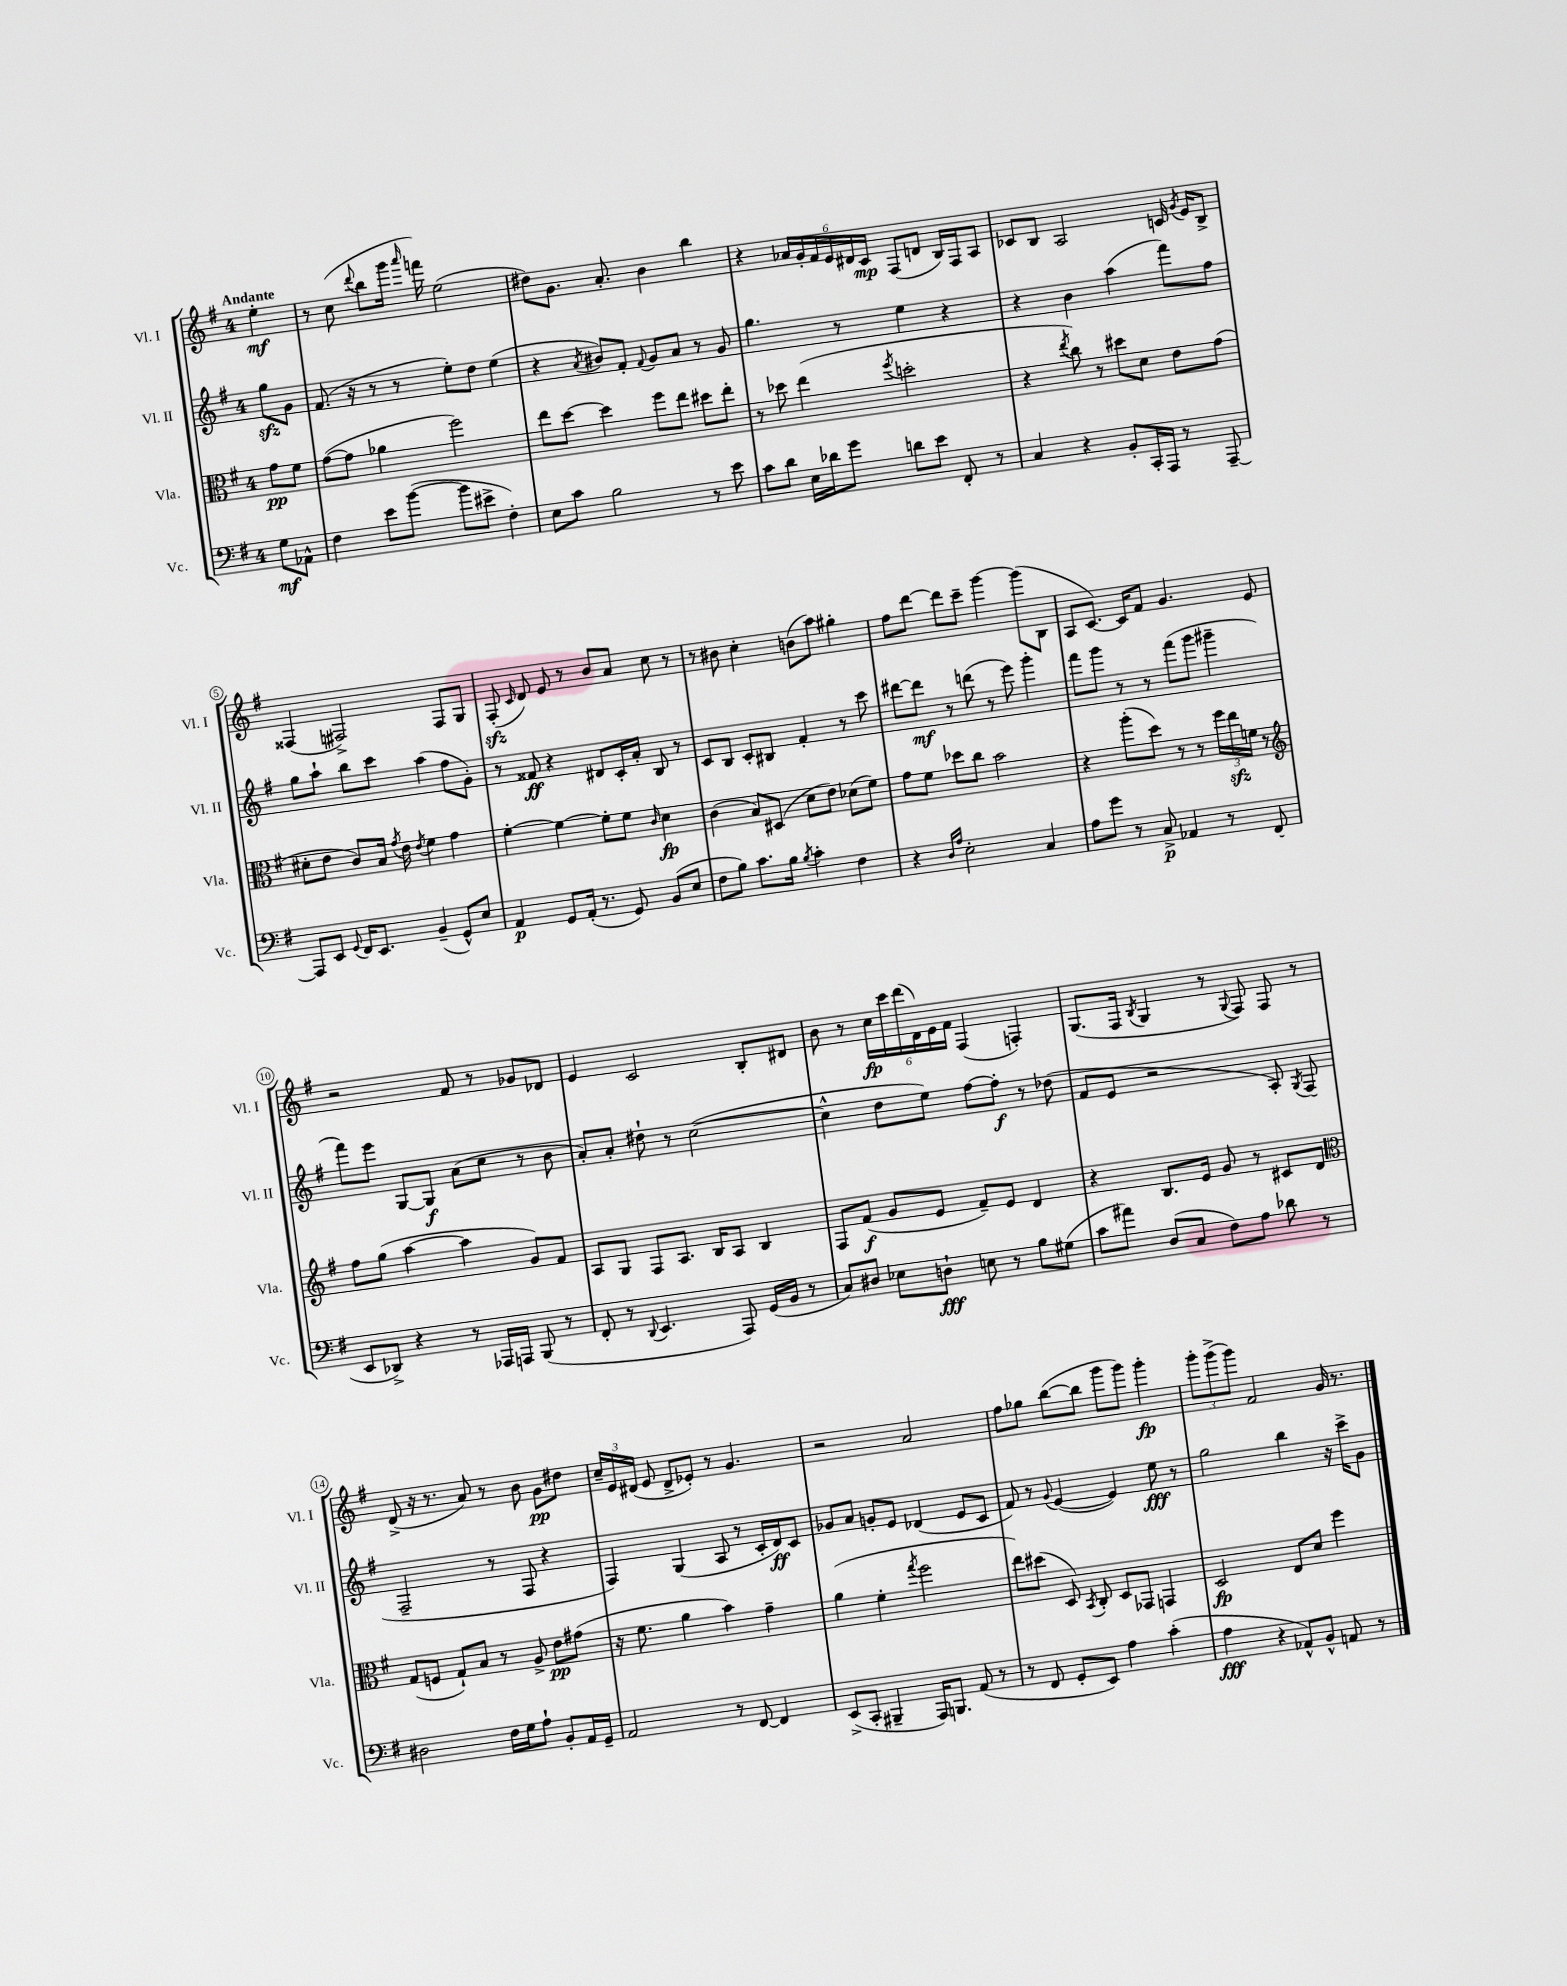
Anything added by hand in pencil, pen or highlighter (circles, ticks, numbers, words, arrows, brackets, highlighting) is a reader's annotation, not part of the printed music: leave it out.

**kern	**kern	**kern	**kern
*staff4	*staff3	*staff2	*staff1
*clefF4	*clefC3	*clefG2	*clefG2
*k[f#]	*k[f#]	*k[f#]	*k[f#]
*M4/4	*M4/4	*M4/4	*M4/4
8G	8g	8gg	4ee'
8AA-^^	8f#	8g	.
=	=	=	=
4F#	([8g	(8.f#	8r
.	8g]	.	(8cc
.	.	16r	.
.	.	.	8qqddd
8e	4a-	8r	8bb
([8b	.	8r	16ggg
.	.	.	16qqaaa
.	.	.	16fff)
8b]	2ff#)	8ee')	(2ee
8e#^	.	8dd	.
4F#')	.	(4ee	.
=	=	=	=
8E	8ee	4r	8dd#)
8c	[8dd	.	8.g
.	.	8qa	.
2B	4dd]	8b#)	.
.	.	.	8.a'
.	.	8f#'	.
.	.	8qqf#	.
.	8ff#	8g	4b
.	8ee	8a	.
8r	8dd#	8r	4bb
8e	8ee'	8g	.
=	=	=	=
8c	8r	4.gg	4r
8d	8dd-	.	.
16E	(4ee	.	24a-
.	.	.	24g'
16d-	.	.	.
.	.	.	24f#
8g	.	8r	24e
.	.	.	24d#
.	.	.	24c
.	8qff#	.	.
8d	2dd'	4ee	(8F#
8e	.	.	8d
8FF#'	.	4r	16B)
.	.	.	16F#
8r	.	.	8A
=	=	=	=
4C	4r	4r	8c-
.	.	.	8B
.	8qee	.	.
4r	8cc)	4b	2A
.	8r	.	.
8BB'	8dd#	(4aa	.
16CC'	8d	.	.
16AAA	.	.	.
8r	8e	8fff#)	16c
.	.	.	8qg
.	.	.	16e
[8AAA~	(8g	8ff#	8B^
=	=	=	=
8AAA]	8d#'	8gg	(4F##
8EE	8e	8aa`	.
8qqGG	.	.	.
16FF#	8c)	8bb	2F#^)
8.EE	.	.	.
.	16B	8ccc	.
.	8qg	.	.
.	16e	.	.
.	8qe	.	.
(4BB~	4f#	(4aa	.
8GG^^)	4g	8ff#	8F#
8E	.	8g')	8G
=	=	=	=
4AA	[4f#'	8r	(8F#'
.	.	.	16qqc
.	.	8f##	8d)
8GG	4f#_	4r	8e
(16AA'	.	.	8r
8.r	.	.	.
.	8f#']	8d#	8b
8GG)	8f#	16c'	8a
.	.	16a'	.
.	16qqc	.	.
(8BB	4d	8B	8cc
8E	.	8r	8r
=	=	=	=
8F#	(4c	8c	8r
8B)	.	8B	8b#
8.c	8B)	8c'	4cc'
.	(8D#	8B#	.
16B	.	.	.
8qB	.	.	.
4c'	8d	4f#'	(8b
.	8e)	.	8aa)
4F#	(8d-	8r	4gg#'
.	8f#)	8ccc	.
=	=	=	=
4r	8g	[8ddd#	8ff#
.	8f#	8ddd#]	[8ddd
16qqD	.	.	.
16qqA	.	.	.
2E'	8dd-	8r	8ddd]
.	8cc	(8ddd	8ccc~
.	2b	8r	[4ggg
.	.	8eee)	.
4C	.	4ggg'	(8ggg]
.	.	.	8B
=	=	=	=
8A	4r	8fff#	8A
8g	.	8ggg	[8.c)
8r	(8aa'	8r	.
.	.	.	16c]
8C^	8dd)	8r	8f#
4AA-	8r	(8fff#	4.g
.	8r	8ggg	.
8r	24ff#	4ggg#~	.
.	24ee	.	.
.	24f	.	.
(8FF#	8r	.	8e
=	=	=	=
*	*clefG2	*	*
8EE	8ff#	8fff#)	2r
8DD-^)	(8gg	8eee	.
4r	[4aa	[8G	.
.	.	8G]	.
8r	4aa]	(8a	8f#
16AAA-	.	8cc	8r
16AAA	.	.	.
(8BBB	8g)	8r	8g-
8r	8f#	8b	8d-
=	=	=	=
8FF#'	8A	8a')	4e
8r	8G	8a'	.
8qqDD	.	.	.
4.EE	8F#	8dd#`	2c
.	8.A	8r	.
.	.	([2cc	.
.	16B	.	.
8AAA)	8A	.	.
(16GG	4B	.	8B'
16BB	.	.	.
8r	.	.	8d#
=	=	=	=
8C)	8F#	4cc^^]	8b
8D#	(8f#	.	8r
8E-	8g	8dd	24cc
.	.	.	24ccc
.	.	.	(24ddd
8D`	8e	8ee)	24d)
.	.	.	24e
.	.	.	24f#
8E	8f#~)	[8ff#	(4F#
8r	8e	8ff#']	.
8B	4d	8r	4F')
(8G#	.	(8dd-	.
=	=	=	=
8c	4r	8f#	(8.G
8a#)	.	8e	.
.	.	.	16F#
.	.	.	8qB
(8D	8.B	2r	4G
8C	.	.	.
.	16e	.	.
8F#)	8g	.	8r
.	.	.	8qqG
8A	8r	.	8F#)
8d-	8c#	8A')	8F#
.	.	8qG	.
8r	8d	(8F#	8r
=	=	=	=
*	*clefC3	*	*
2D#	(8G	2F#~	(8d^
.	8F	.	16r
.	.	.	8.r
.	8G`)	.	.
.	8B	.	8a)
16F#	8r	8r	8r
16G	.	.	.
8A`	8A^	8F#	8b
8BB'	8e	4r	8g
16AA	(8g#	.	8dd#
16GG~	.	.	.
=	=	=	=
2AA	16r	4F#)	24cc~
.	.	.	24e
.	8.f#	.	.
.	.	.	(24d#
.	.	.	8e
.	4a	(4G	8d#^
.	.	.	8e-')
8r	4b)	8A	8r
[8FF#	.	8r	4.g
4FF#]	4g~	16c'	.
.	.	16d)	.
.	.	8c	.
=	=	=	=
(8EE^	(4a	8g-	2r
8CC'	.	8a	.
4BBB#~	4f#'	8g'	.
.	.	8e	.
.	8qgg	.	.
16AAA)	2ff#	(4d-	2a
8.BBB	.	.	.
(8AA	.	8e	.
8r	.	8c	.
=	=	=	=
8r	8ee)	8f#)	8ff#
8FF#	(8dd#	8r	8gg-
.	.	8qqg	.
8GG'	8D)	([4e	([8bb
.	8qBB	.	.
8EE)	8C'	.	8bb]
4A	8D	4e])	8ggg
.	8GG-	.	8ggg)
(4c'	4GG	8ee	4ggg'
.	.	8r	.
=	=	=	=
4A	2D	2gg	12ggg'
.	.	.	(12ggg^
.	.	.	12ggg)
4r	.	.	2f#
8AA-^^)	8E	4bb	.
8BB^^	8d	.	.
8AA	4ff#	16r	16g
.	.	16ccc^	8.r
8r	.	8g	.
==	==	==	==
*-	*-	*-	*-
